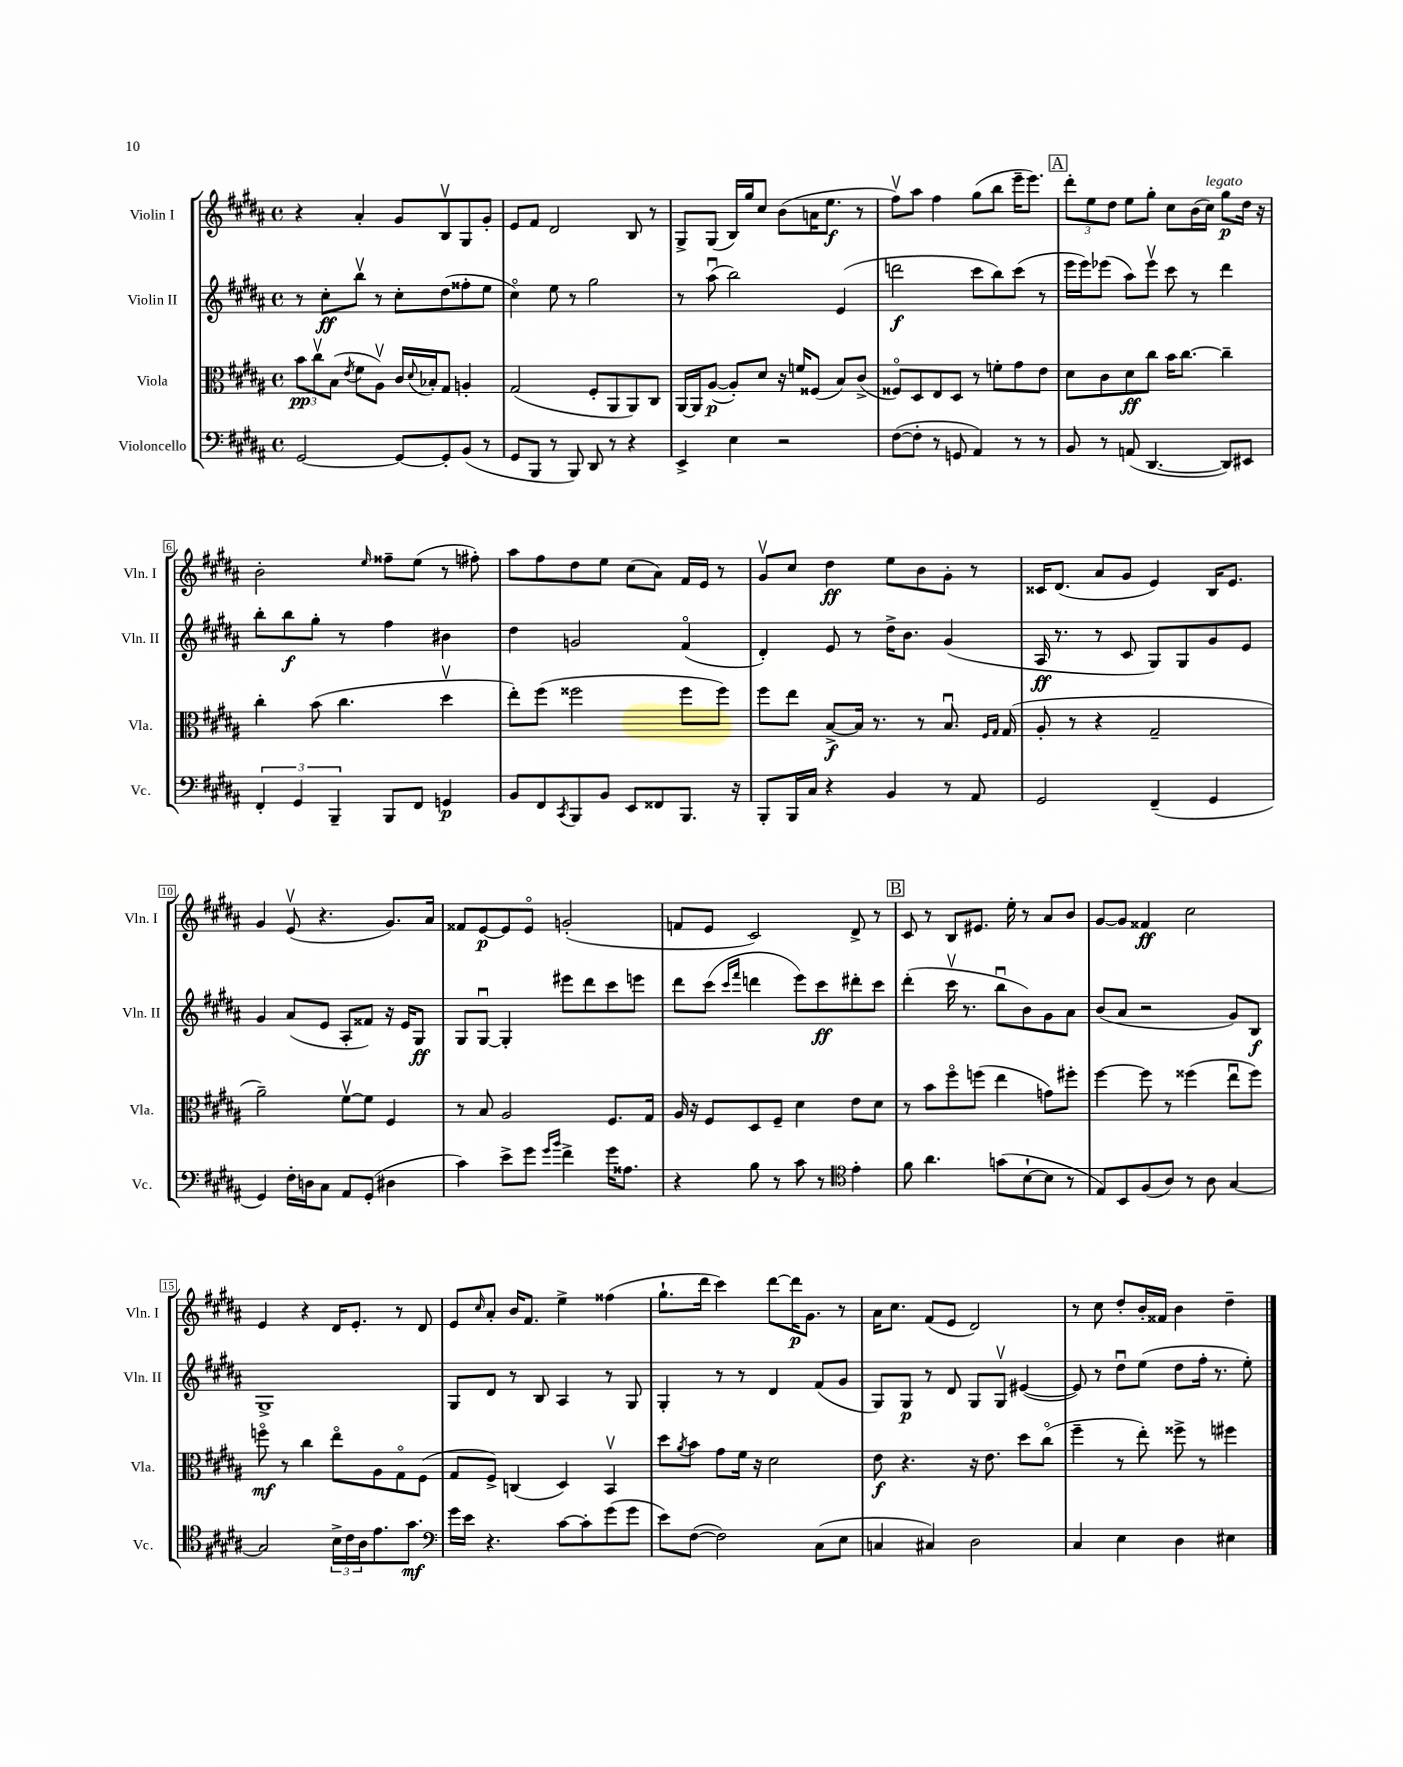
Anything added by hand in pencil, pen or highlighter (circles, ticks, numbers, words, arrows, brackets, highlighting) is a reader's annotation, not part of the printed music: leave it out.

**kern	**dynam	**kern	**dynam	**kern	**dynam	**kern	**dynam
*part4	*part4	*part3	*part3	*part2	*part2	*part1	*part1
*staff4	*staff4	*staff3	*staff3	*staff2	*staff2	*staff1	*staff1
*I"Violoncello	*	*I"Viola	*	*I"Violin II	*	*I"Violin I	*
*I'Vc.	*	*I'Vla.	*	*I'Vln. II	*	*I'Vln. I	*
*clefF4	*	*clefC3	*	*clefG2	*	*clefG2	*
*k[f#c#g#d#a#]	*	*k[f#c#g#d#a#]	*	*k[f#c#g#d#a#]	*	*k[f#c#g#d#a#]	*
*M4/4	*	*M4/4	*	*M4/4	*	*M4/4	*
*met(c)	*	*met(c)	*	*met(c)	*	*met(c)	*
=1	=1	=1	=1	=1	=1	=1	=1
[2GG#/	.	12b\L	pp	8r	.	4r	.
.	.	12cc#v\	.	.	.	.	.
.	.	.	.	8cc#'\L	ff	.	.
.	.	(12B\J	.	.	.	.	.
.	.	8qe/	.	.	.	.	.
.	.	8f#\L	.	8bbv\J	.	4a#'/	.
.	.	8A#v\J)	.	8r	.	.	.
8GG#/L_	.	16c#/LL	.	8cc#'\L	.	8g#/L	.
.	.	8qqd#/	.	.	.	.	.
.	.	16B-X'/J	.	.	.	.	.
8GG#'/]	.	8G#/J	.	(8dd#\	.	8Bv/	.
(8BB/J	.	4An'/	.	8ff##X'\	.	8G#/	.
8r	.	.	.	8ee\J	.	8g#'/J	.
=2	=2	=2	=2	=2	=2	=2	=2
8GG#/L	.	(2G#/	.	4cc#\)	.	8e/L	.
8BBB/J	.	.	.	.	.	8f#/J	.
8r	.	.	.	8ee\	.	2d#/	.
8BBB/)	.	.	.	8r	.	.	.
8DD#/	.	8F#'/L	.	2gg#\	.	.	.
8r	.	8AA#/	.	.	.	.	.
4r	.	8AA#/)	.	.	.	8B/	.
.	.	8C#/J	.	.	.	8r	.
=3	=3	=3	=3	=3	=3	=3	=3
4EE^/	.	[16AA#/LL	.	8r	.	8G#^/L	.
.	.	16AA#/J]	.	.	.	.	.
.	.	([8A#/J	p	(8aa#u\	.	(8G#/J	.
4E\	.	8A#'/L])	.	2bb\)	.	16B/LL)	.
.	.	.	.	.	.	16gg#/J	.
.	.	8d#/J	.	.	.	8cc#/J	.
2r	.	16r	.	.	.	(8b\L	.
.	.	16fn/KL	.	.	.	.	.
.	.	(8F##X/J	.	.	.	16an\K	.
.	.	.	.	.	.	8.ee\J	f
.	.	8B/L)	.	(4e/	.	.	.
.	.	(8c#^/J	.	.	.	8r	.
=4	=4	=4	=4	=4	=4	=4	=4
([8F#\L	.	8F##X/L)	.	2dddn\	f	8ff#v\L)	.
8F#'\J]	.	8D#/	.	.	.	8aa#\J	.
8r	.	8E/	.	.	.	4ff#\	.
8GGn/	.	8D#/J	.	.	.	.	.
4AA#/)	.	8r	.	8ccc#\L	.	(8gg#\L	.
.	.	8fn'\L	.	8bb\)	.	8bb\J	.
8r	.	8g#\	.	(8ccc#\J	.	16eee~\KL	.
.	.	.	.	.	.	8.eee\J)	.
8r	.	8e\J	.	8r	.	.	.
!!LO:REH:place=s1:t=A
=5	=5	=5	=5	=5	=5	=5	=5
8BB/	.	8d#\L	.	16eee\LL	.	12ddd#'\L	.
.	.	.	.	16eee\J)	.	.	.
.	.	.	.	.	.	12ee\	.
8r	.	8c#\	.	(8eee-X\J	.	.	.
.	.	.	.	.	.	12dd#\J	.
(8AAn/	.	8d#\	ff	8aa#\L)	.	8ee\L	.
[4.DD#/	.	8cc#\J	.	8eee-v\J	.	8gg#'\J	.
.	.	16b\KL	.	8ccc#\	.	8cc#\L	.
.	.	[8.cc#\J	.	.	.	.	.
.	.	.	.	8r	.	(16b\L	.
!	!	!	!	!	!	!LO:TX:a:i:t=legato	!
.	.	.	.	.	.	16cc#\JJ)	.
8DD#/L])	.	4cc#~\]	.	4ddd#\	.	8gg#\L	p
8EE#X/J	.	.	.	.	.	16dd#\Jk	.
.	.	.	.	.	.	16r	.
!!LO:LB:g=z
=6	=6	=6	=6	=6	=6	=6	=6
6FF#'/	.	4cc#'\	.	8bb'\L	.	2b'\	.
.	.	.	.	8bb\	f	.	.
6GG#/	.	.	.	.	.	.	.
.	.	(8b\	.	8gg#'\J	.	.	.
6BBB~/	.	.	.	.	.	.	.
.	.	4.cc#\	.	8r	.	.	.
.	.	.	.	.	.	16qqee/	.
8BBB/L	.	.	.	4ff#\	.	8ff##X~\L	.
8FF#/J	.	.	.	.	.	(8ee\J	.
4GGn/	p	4dd#v\	.	4b#X\	.	8r	.
.	.	.	.	.	.	8ff#X'\)	.
=7	=7	=7	=7	=7	=7	=7	=7
8BB/L	.	8ee'\L)	.	4dd#\	.	8aa#\L	.
8FF#/	.	(8ff#\J	.	.	.	8ff#\	.
8qCC#/	.	.	.	.	.	.	.
8BBB/	.	2ff##X\	.	2gn/	.	8dd#\	.
8BB/J	.	.	.	.	.	8ee\J	.
8EE/L	.	.	.	.	.	(8cc#\L	.
8FF##X/	.	.	.	.	.	8a#\J)	.
8.BBB/J	.	8ff##\L	.	(4f#/	.	16f#/LL	.
.	.	.	.	.	.	16e/JJ	.
.	.	8ff##\J)	.	.	.	8r	.
16r	.	.	.	.	.	.	.
=8	=8	=8	=8	=8	=8	=8	=8
8BBB'/L	.	8ff#\L	.	4d#'/)	.	8g#v/L	.
16BBB/L	.	8ee\J	.	.	.	8cc#/J	.
16C#/JJ	.	.	.	.	.	.	.
4r	.	[8B^/L	f	8e/	.	4dd#\	ff
.	.	16B/Jk]	.	8r	.	.	.
.	.	8.r	.	.	.	.	.
4BB/	.	.	.	16dd#^\KL	.	8ee\L	.
.	.	.	.	8.b\J	.	.	.
.	.	8r	.	.	.	8b\	.
8r	.	8.Bu/	.	(4g#/	.	8g#'\J	.
8AA#/	.	.	.	.	.	8r	.
.	.	16qqF#/LL	.	.	.	.	.
.	.	16qqG#/JJ	.	.	.	.	.
.	.	(16G#/	.	.	.	.	.
=9	=9	=9	=9	=9	=9	=9	=9
2GG#/	.	8A#'/	.	16A#/	ff	16c##X/KL	.
.	.	.	.	8.r	.	(8.d#/J	.
.	.	8r	.	.	.	.	.
.	.	4r	.	8r	.	8a#/L	.
.	.	.	.	8c#/	.	8g#/J	.
(4FF#~/	.	2G#~/	.	8G#/L)	.	4e/)	.
.	.	.	.	8G#/	.	.	.
4GG#/	.	.	.	8g#/	.	16B/KL	.
.	.	.	.	.	.	8.e/J	.
.	.	.	.	8e/J	.	.	.
!!LO:LB:g=z
=10	=10	=10	=10	=10	=10	=10	=10
4GG#/)	.	2a#~\)	.	4g#/	.	4g#/	.
16F#'\LL	.	.	.	(8a#/L	.	(8ev/	.
16Dn\J	.	.	.	.	.	.	.
8C#\J	.	.	.	8e/J	.	4.r	.
8AA#/L	.	[8f#v\L	.	8A#'/L	.	.	.
(8GG#'/J	.	8f#\J]	.	8f##X/J)	.	.	.
4D#X\	.	4F#/	.	16r	.	8.g#/L)	.
.	.	.	.	16e/KL	.	.	.
.	.	.	.	8G#/J	ff	.	.
.	.	.	.	.	.	16a#/Jk	.
=11	=11	=11	=11	=11	=11	=11	=11
4c#\)	.	8r	.	8G#/L	.	8f##X/L	.
.	.	8B/	.	[8G#u/J	.	[8e/	p
8e^\L	.	2A#/	.	4G#'/]	.	8e/]	.
8g#\J	.	.	.	.	.	8e/J	.
16qqg#/LL	.	.	.	.	.	.	.
16qqb/JJ	.	.	.	.	.	.	.
4f#^\	.	.	.	8eee#X\L	.	(2gn'/	.
.	.	.	.	8ddd#\	.	.	.
16g#\KL	.	8.F#/L	.	8ccc#\	.	.	.
8.A##X\J	.	.	.	.	.	.	.
.	.	.	.	8eeen\J	.	.	.
.	.	16G#/Jk	.	.	.	.	.
=12	=12	=12	=12	=12	=12	=12	=12
4r	.	16A#/	.	8ddd#\L	.	8fn/L	.
.	.	16r	.	.	.	.	.
.	.	8F#/L	.	(8ccc#\J	.	8e/J	.
.	.	.	.	16qqccc#/LL	.	.	.
.	.	.	.	16qqfff#/JJ	.	.	.
8B\	.	8D#/	.	4dddn\	.	2c#/)	.
8r	.	8F#~/J	.	.	.	.	.
8c#\	.	4d#\	.	8eee\L)	.	.	.
8r	.	.	.	8ccc#\	ff	.	.
*clefC4	*	*	*	*	*	*	*
4e'\	.	8e\L	.	8ddd#X'\	.	8d#^/	.
.	.	8d#\J	.	8ccc#\J	.	8r	.
!!LO:REH:place=s1:t=B
=13	=13	=13	=13	=13	=13	=13	=13
8f#\	.	8r	.	(4ddd#'\	.	8c#/	.
4.a#\	.	8b\L	.	.	.	8r	.
.	.	8ff#\	.	16ccc#v\	.	8B/L	.
.	.	.	.	8.r	.	.	.
.	.	(8ffn\J	.	.	.	8.e#X/J	.
(8gn\L	.	4ee\	.	8bbu\L	.	.	.
.	.	.	.	.	.	16ee'\	.
[8B`\	.	.	.	8b\)	.	8r	.
8B\J]	.	8gn\L)	.	8g#\	.	8a#/L	.
8r	.	8ff#X'\J	.	8a#\J	.	8b/J	.
=14	=14	=14	=14	=14	=14	=14	=14
8E/L)	.	[4ff#\	.	(8b/L	.	[8g#/L	.
8BB/	.	.	.	8a#/J	.	8g#/J]	.
(8F#/	.	8ff#\]	.	2r	.	4f##X/	ff
8A#/J)	.	8r	.	.	.	.	.
8r	.	(4ff##X\	.	.	.	2cc#\	.
8A#\	.	.	.	.	.	.	.
[4G#/	.	8eeu\L	.	8g#/L)	.	.	.
.	.	8ff##\J)	.	8B/J	f	.	.
!!LO:LB:g=z
=15	=15	=15	=15	=15	=15	=15	=15
2G#/]	.	8ffn\	mf	1G#^	.	4e/	.
.	.	8r	.	.	.	.	.
.	.	4cc#\	.	.	.	4r	.
24B^\LL	.	8ee\L	.	.	.	16d#/KL	.
24c#\	.	.	.	.	.	.	.
.	.	.	.	.	.	8.e'/J	.
24A#\J	.	.	.	.	.	.	.
8.e\	.	8A#\	.	.	.	.	.
.	.	8G#\	.	.	.	8r	.
8.g#\J	mf	.	.	.	.	.	.
.	.	(8F#\J	.	.	.	8d#/	.
=16	=16	=16	=16	=16	=16	=16	=16
*clefF4	*	*	*	*	*	*	*
16g#\LL	.	8G#/L	.	8G#/L	.	8e/L	.
16e\JJ	.	.	.	.	.	.	.
.	.	.	.	.	.	16qqcc#/	.
4.r	.	8F#^/J)	.	8d#/J	.	8a#'/J	.
.	.	(4Cn/	.	8r	.	16b/KL	.
.	.	.	.	.	.	8.f#/J	.
.	.	.	.	8B/	.	.	.
[8c#\L	.	4D#/)	.	4A#/	.	4ee^\	.
8c#'\]	.	.	.	.	.	.	.
(8g#\	.	4BBv/	.	8r	.	(4ff##X\	.
8g#\J	.	.	.	8G#/	.	.	.
=17	=17	=17	=17	=17	=17	=17	=17
8e\L)	.	8dd#\L	.	4G#'/	.	8.gg#`\L	.
.	.	8qa#/	.	.	.	.	.
([8F#\J	.	8b\J	.	.	.	.	.
.	.	.	.	.	.	16ddd#\Jk	.
2F#\])	.	8g#\L	.	8r	.	4ccc#\)	.
.	.	16f#\Jk	.	8r	.	.	.
.	.	16r	.	.	.	.	.
.	.	2d#\	.	4d#/	.	[8ddd#\L	.
.	.	.	.	.	.	16ddd#\K]	p
.	.	.	.	.	.	8.g#\J	.
(8C#\L	.	.	.	(8f#/L	.	.	.
8E\J	.	.	.	8g#/J	.	8r	.
=18	=18	=18	=18	=18	=18	=18	=18
4Cn/	.	8e\	f	8G#/L)	.	16a#\KL	.
.	.	.	.	.	.	8.cc#\J	.
.	.	4.r	.	8G#/J	p	.	.
4C#X/)	.	.	.	8r	.	(8f#/L	.
.	.	.	.	8d#/	.	8e/J	.
2D#\	.	16r	.	8G#/L	.	2d#/)	.
.	.	8.e\	.	.	.	.	.
.	.	.	.	8G#v/J	.	.	.
.	.	8dd#\L	.	([4e#X/	.	.	.
.	.	(8cc#\J	.	.	.	.	.
=19	=19	=19	=19	=19	=19	=19	=19
4C#/	.	4ff#~\	.	8e#/])	.	8r	.
.	.	.	.	8r	.	8cc#\	.
4E\	.	8r	.	8dd#u\L	.	8dd#'/L	.
.	.	8ee'\)	.	(8ee\J	.	16b'/L	.
.	.	.	.	.	.	16f##X/JJ	.
4D#\	.	8ff##X^\	.	8dd#\L	.	4b\	.
.	.	8r	.	16ff#'\Jk	.	.	.
.	.	.	.	8.r	.	.	.
4E#X\	.	4ff#X\	.	.	.	4dd#~\	.
.	.	.	.	8ee'\)	.	.	.
==	==	==	==	==	==	==	==
*-	*-	*-	*-	*-	*-	*-	*-
